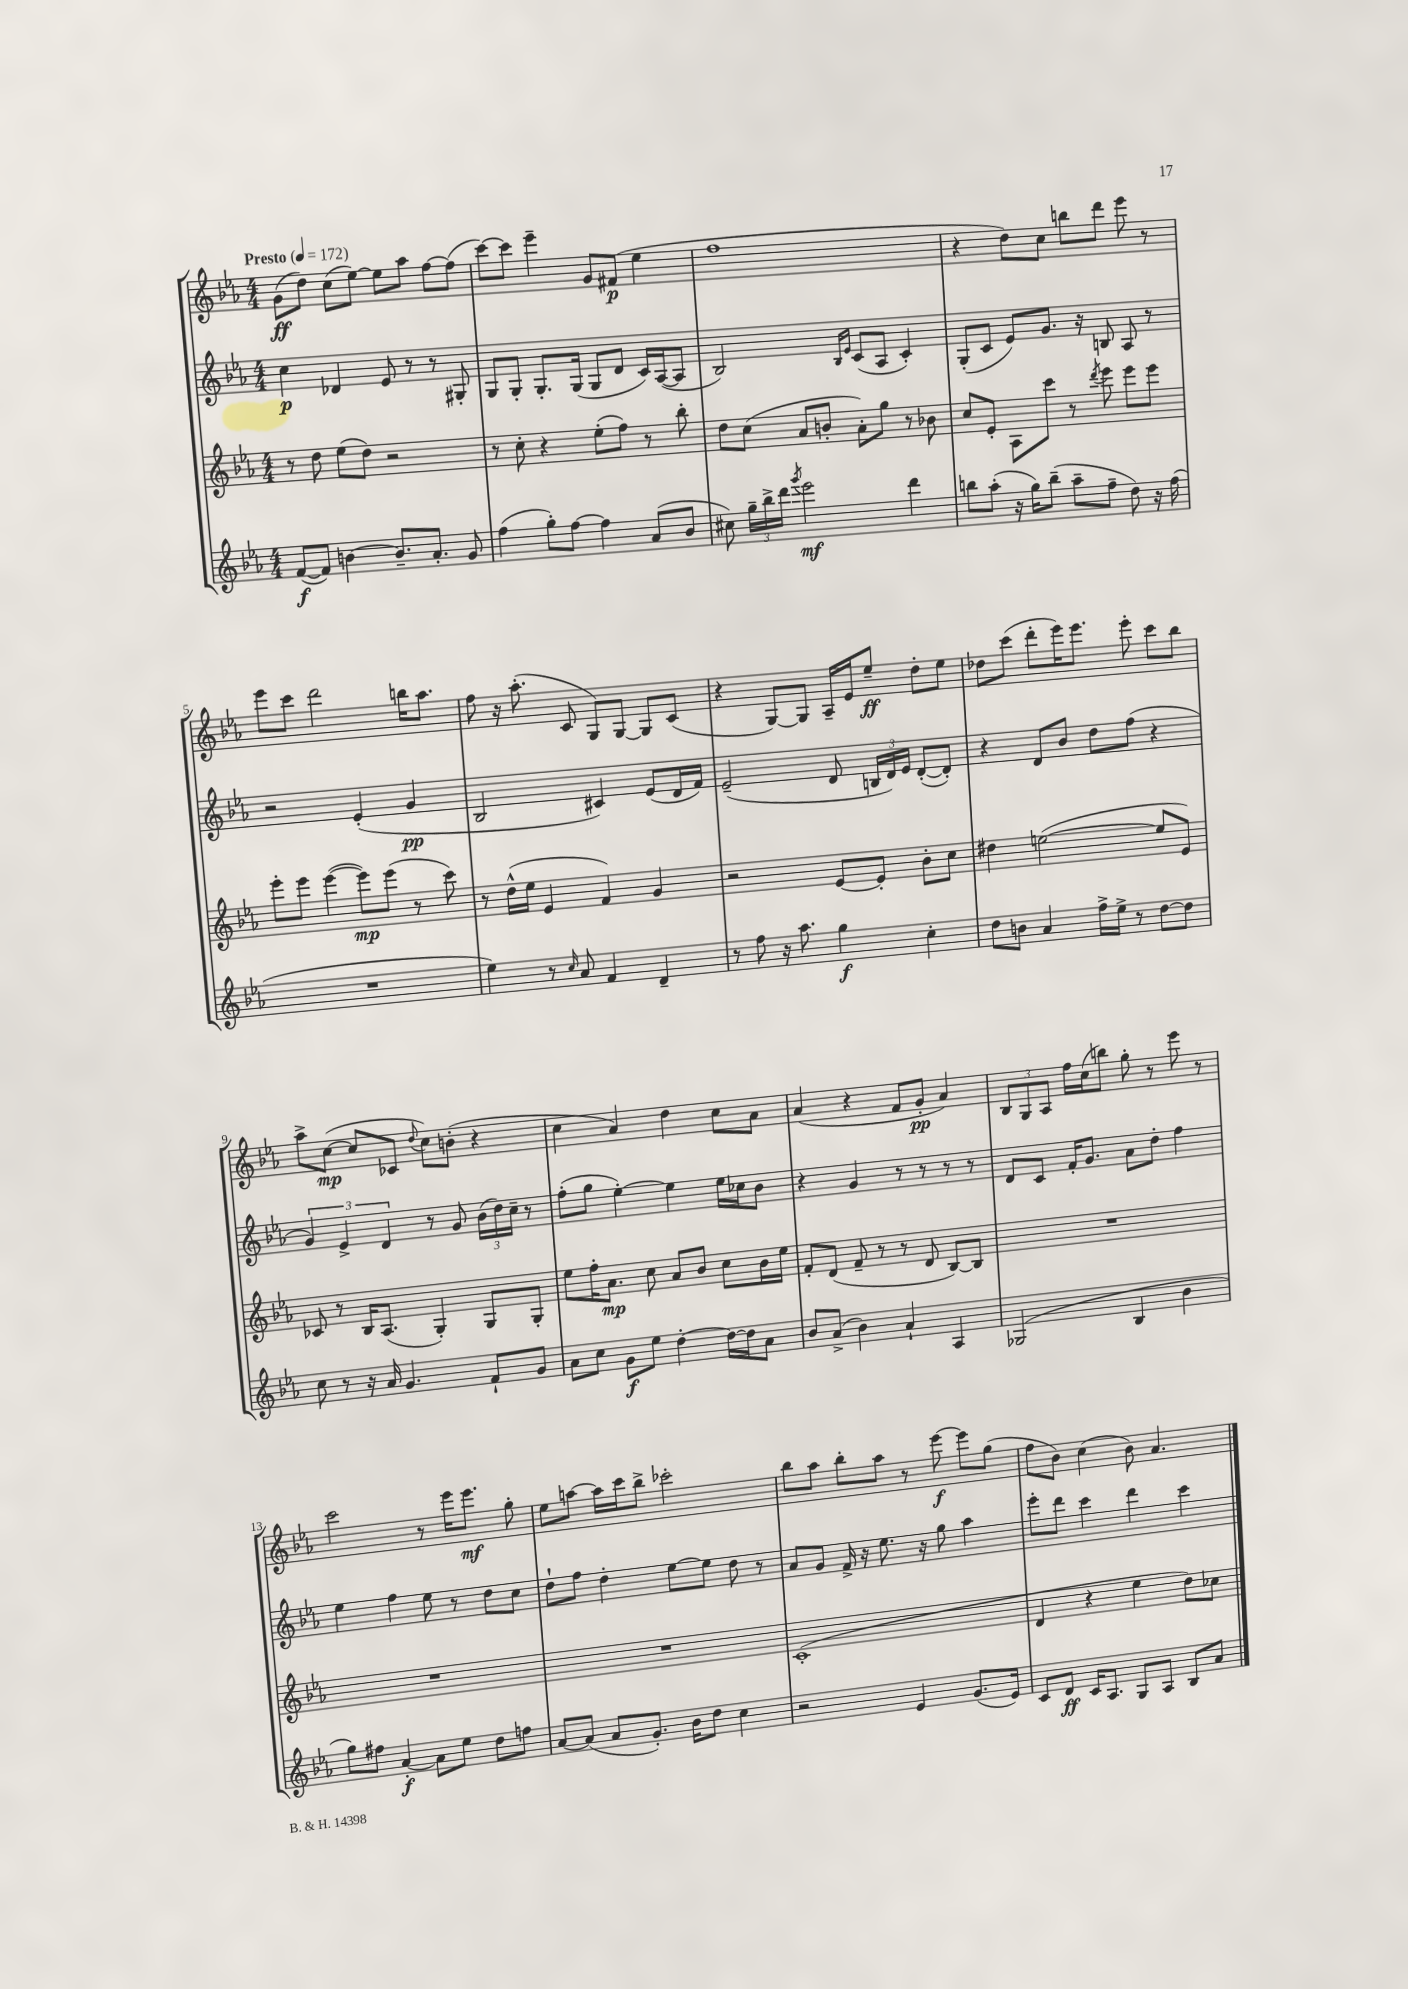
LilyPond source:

<<
\new StaffGroup <<
\new Staff = "s0" {
    \clef treble \key ees \major \numericTimeSignature \time 4/4 \tempo "Presto" 4 = 172
    \autoBeamOff g'8[\ff( d''8]) c''8[( ees''8]~) ees''8[ aes''8] f''8[~ f''8]( |
    c'''8[~) c'''8] ees'''4-- g'8[ fis'8]\p( ees''4 |
    f''1 |
    r4 d''8[) c''8] b''8[ d'''8] ees'''8 r8 |
    ees'''8[ c'''8] d'''2 b''16[ aes''8.] |
    f''8 r16 aes''8.-.( c'8 g8[) g8]~ g8[ c'8]( |
    r4 g8[~) g8] aes16[-- ees'16 ees''8]--\ff d''8[-. ees''8] |
    des''8[ c'''8]( d'''8[-. ees'''16) ees'''8.] ees'''8-. c'''8[ bes''8] |
    aes''8[-> c''8]~\mp( c''8[ ces'8] \appoggiatura { d''8 } c''8[) b'8]-.( r4 |
    c''4 aes'4) d''4 c''8[ aes'8] |
    aes'4( r4 f'8[ g'8]-.\pp aes'4) |
    \tuplet 3/2 { bes8[ g8 aes8] } f''16[ c''16( b''8]) g''8-. r8 ees'''8 r8 |
    c'''2 r8 ees'''16[ ees'''8.]\mf g''8-. |
    ees''8[ a''8]~ a''16[ c'''16 bes''8]-> ces'''2-. |
    bes''8[ aes''8] bes''8[-. aes''8] r8 ees'''8~\f ees'''8[ g''8]( |
    f''8[ bes'8]) c''4( bes'8) aes'4. \bar "|." |
}
\new Staff = "s1" {
    \clef treble \key ees \major \numericTimeSignature \time 4/4
    \autoBeamOff c''4\p des'4 ees'8 r8 r8 gis8-. |
    g8[ g8]-. g8.[-. g16]( g8[ d'8] c'16[) aes16~( aes8] |
    bes2) \grace { bes16[ ees'16] } c'8[( aes8] c'4-.) |
    g8[-.( c'8] ees'8[) g'8.] r16 b8 aes8 r8 |
    r2 ees'4-.( g'4\pp |
    bes2 cis'4) ees'8[( d'16 f'16]) |
    ees'2--( d'8 \tuplet 3/2 { b16[ d'16) ees'16] } d'8[~-.( d'8]-.) |
    r4 d'8[ bes'8] d''8[ f''8]( r4 |
    \tuplet 3/2 { g'4) ees'4-> d'4 } r8 g'8 \tuplet 3/2 { bes'16[( d''16) c''16]-- } r8 |
    f''8[-.( g''8] ees''4~-.) ees''4 ees''16[ ces''16 bes'8] |
    r4 g'4 r8 r8 r8 r8 |
    d'8[ c'8] f'16[-. g'8.] aes'8[ d''8]-. f''4 |
    ees''4 f''4 ees''8 r8 d''8[ c''8] |
    d''8[-! f''8] d''4-. ees''8[~ ees''8] d''8 r8 |
    aes'8[ g'8] f'16-> r16 ees''8. r16 g''8 aes''4 |
    ees'''8[-. d'''8] c'''4 d'''4 c'''4 \bar "|." |
}
\new Staff = "s2" {
    \clef treble \key ees \major \numericTimeSignature \time 4/4
    \autoBeamOff r8 d''8 ees''8[( d''8]) r2 |
    r8 c''8-. r4 ees''8[-.( f''8]) r8 bes''8-. |
    d''8[ c''8]( aes'8[ b'8]-. aes'8[-.) g''8] r8 bes'8 |
    c''8[ ees'8]-. aes8[ c'''8] r8 \acciaccatura { d'''8 } ees'''8 ees'''8[ ees'''8] |
    ees'''8[-. ees'''8] ees'''4~( ees'''8[\mp) ees'''8]( r8 c'''8) |
    r8 d''16[-^( ees''16] ees'4 f'4) g'4 |
    r2 ees'8[~ ees'8]-. bes'8[-. c''8] |
    dis''4 e''2~( e''8[ ees'8]) |
    ces'8 r8 bes16[ aes8.]( g4-.) g8[ g8]-. |
    ees''8[ f''16-. aes'8.]\mp c''8 aes'8[ bes'8] c''8[ bes'16 ees''16] |
    f'8[-. d'8]( f'8-- r8 r8 d'8 bes8[~) bes8] |
    R1 |
    R1 |
    R1 |
    c'1-.( |
    d'4 r4 ees''4 d''8[) ces''8] \bar "|." |
}
\new Staff = "s3" {
    \clef treble \key ees \major \numericTimeSignature \time 4/4
    \autoBeamOff f'8[~\f( f'8]) b'4~ b'8.[-- aes'8.]-. g'8 |
    f''4( g''8[-.) f''8]~ f''4 aes'8[( bes'8] |
    cis''8) \tuplet 3/2 { g''16[-- bes''16-> d'''16] } \acciaccatura { g'''8 } ees'''2\mf d'''4 |
    b''8[ aes''8]-.( r16 g''16[) b''8]--( aes''8[-- f''8]-- d''8) r16 f''16( |
    R1 |
    ees''4) r8 \grace { c''16 } aes'8 f'4 d'4-- |
    r8 f''8 r16 aes''8. g''4\f c''4-. |
    d''8[ b'8] aes'4 f''16[-> ees''16]-> r8 d''8[~ d''8] |
    c''8 r8 r16 aes'16 g'4. f'8[-! g'8] |
    aes'8[ c''8] g'8[\f ees''8] d''4~-. d''16[~ d''16 aes'8] |
    bes'8[ aes'8]->( bes'4) aes'4-! aes4 |
    ges2( bes4 bes'4 |
    g''8[) fis''8] aes'4~-.\f aes'8[ ees''8] d''8[ f''8] |
    aes'8[~ aes'8]( aes'8[ g'8.]-.) bes'16[ d''8] c''4 |
    r2 ees'4 g'8.[( ees'16]) |
    c'8[ d'8]\ff c'16[ aes8.] g8[ aes8] bes8[ aes'8] \bar "|." |
}
>>
>>
